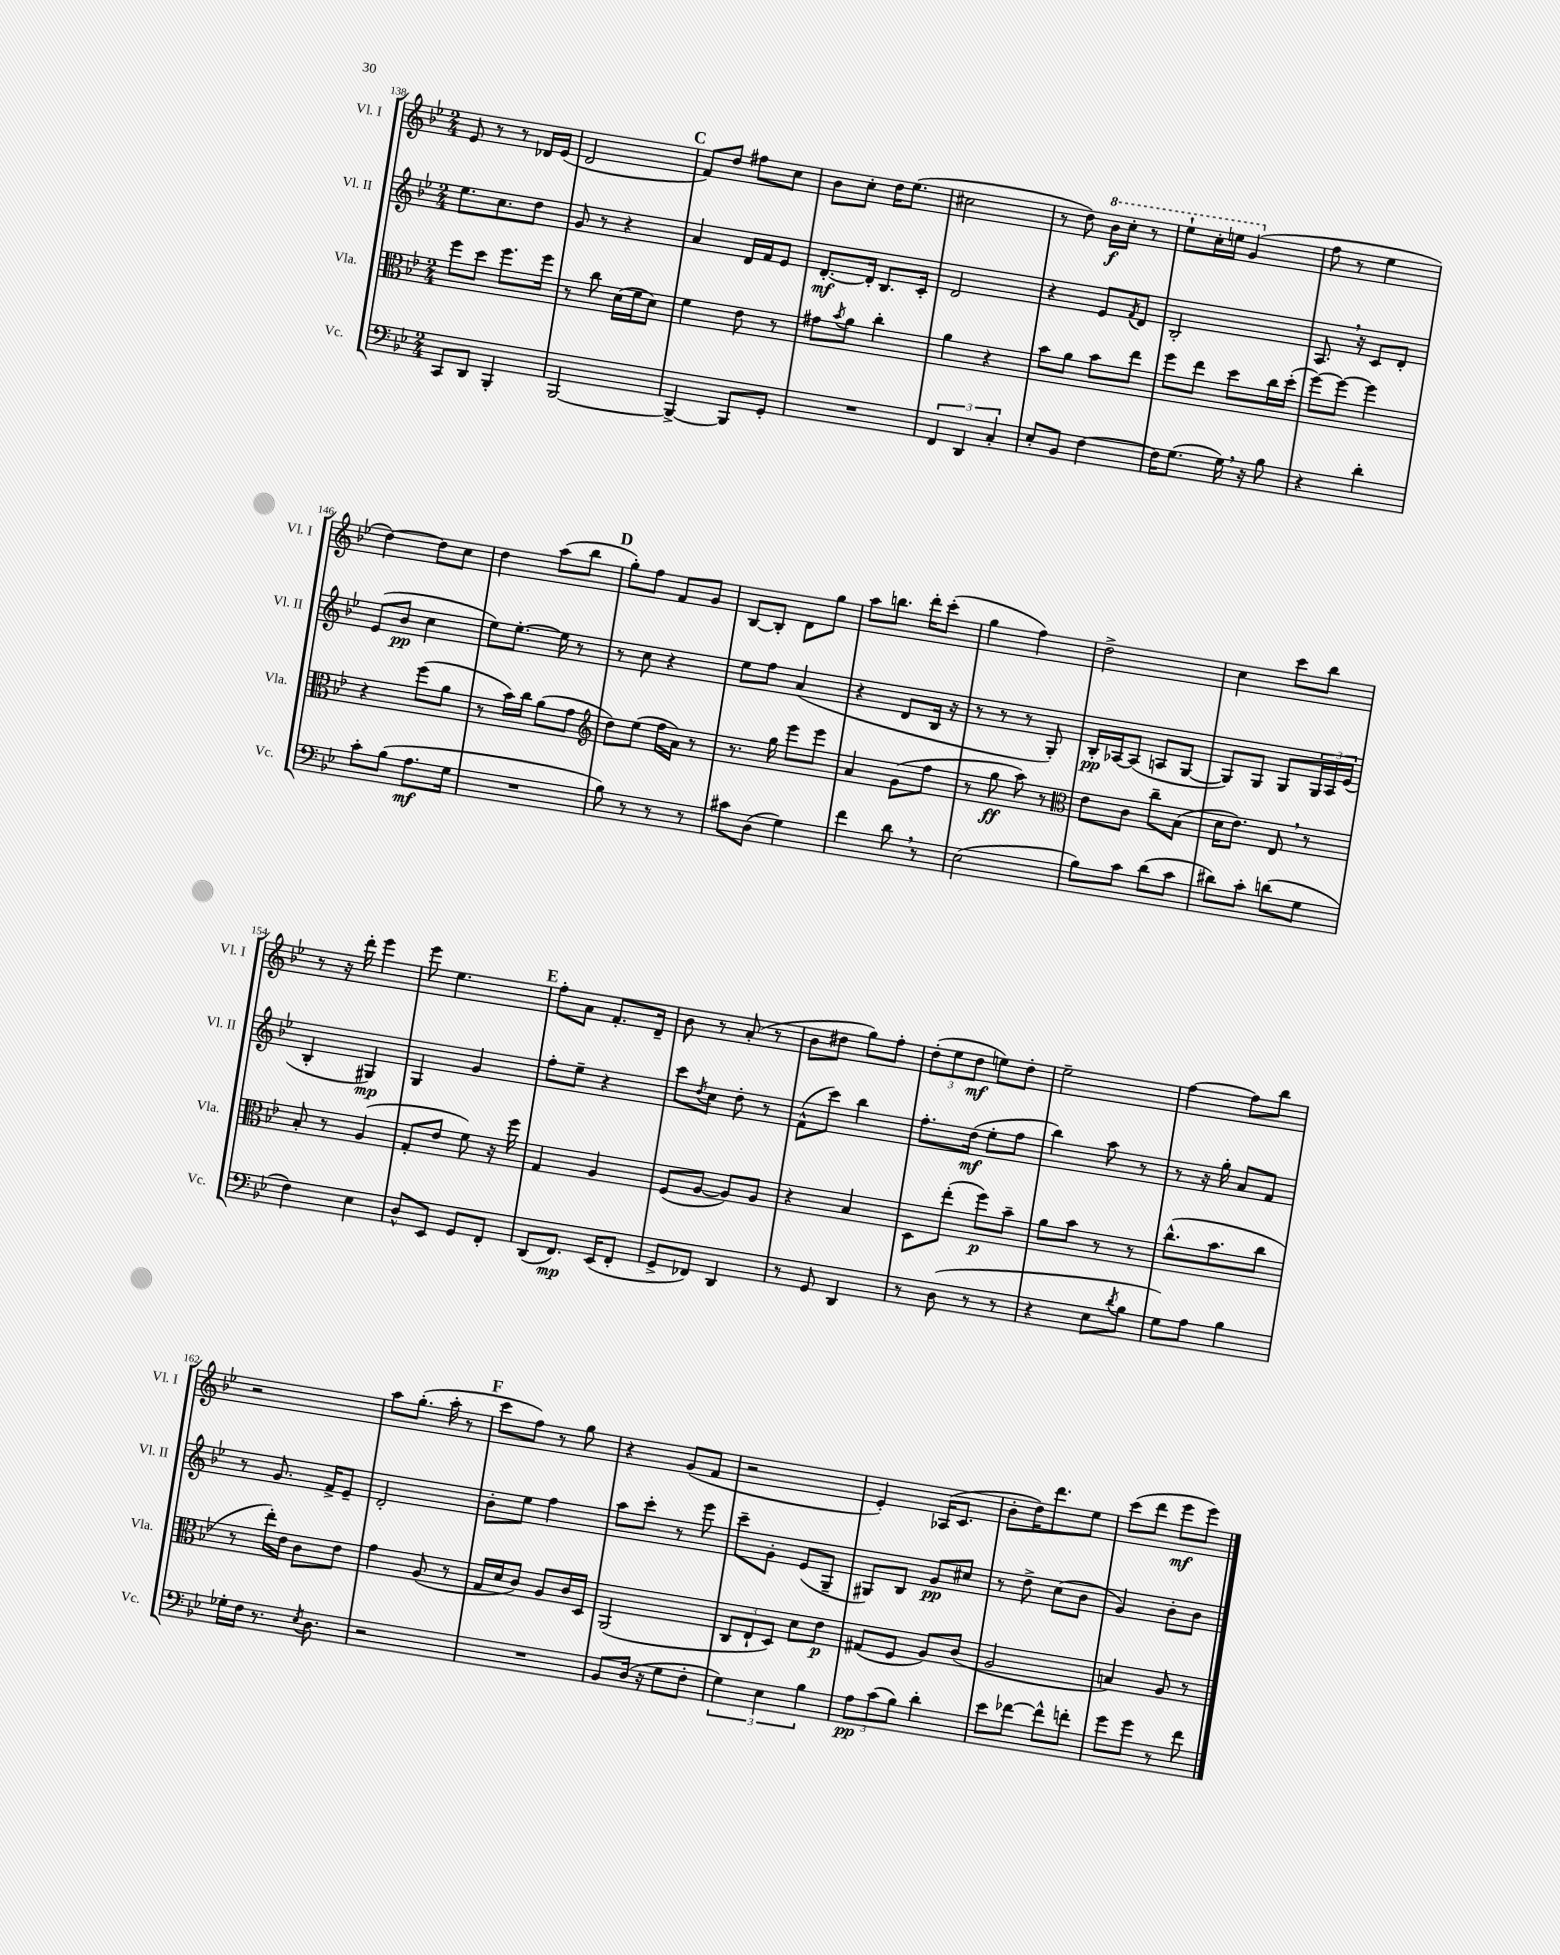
<<
\new StaffGroup <<
\new Staff = "s0" \with { instrumentName = "Vl. I" shortInstrumentName = "Vl. I" } {
    \clef treble \key bes \major \numericTimeSignature \time 2/4
    ees'8 r8 r8 des'16 ees'16( |
    d'2 |
    \mark \markup { \bold "C" } f'8) d''8 fis''8 c''8 |
    bes'8 c''8-. d''16 ees''8.( |
    cis''2 |
    r8 d''8) \ottava #1 bes''16\f c'''16-. r8 |
    ees'''8-! c'''16-. e'''16 g''4( \ottava #0 |
    f''8 r8 ees''4 |
    d''4~) d''8 c''8 |
    d''4 a''8( bes''8 |
    \mark \markup { \bold "D" } g''8-.) f''8 f'8 g'8 |
    bes8~ bes8-. d'8 g''8 |
    a''8 b''8. d'''16-. c'''8-.( |
    g''4 f''4) |
    d''2-> |
    c''4 c'''8 bes''8 |
    r8 r16 d'''16-. ees'''4 |
    ees'''8 ees''4. |
    \mark \markup { \bold "E" } f''8-. a'8 f'8.-. d'16-- |
    bes'8 r8 a'8-.( r8 |
    bes'8 dis''8 g''8) f''8-. |
    \tuplet 3/2 { d''8-.( ees''8 d''8\mf } e''8) d''8-. |
    ees''2-- |
    f''4~ f''8 bes''8 |
    r2 |
    a''8 g''8.-.( a''16-. r8 |
    \mark \markup { \bold "F" } c'''8 f''8) r8 g''8 |
    r4 g'8( f'8 |
    r2 |
    ees'4-.) aes16( c'8. |
    bes'8-. d''16) d'''8. ees''8 |
    c'''8( d'''8 ees'''8\mf ees'''8) \bar "|." |
}
\new Staff = "s1" \with { instrumentName = "Vl. II" shortInstrumentName = "Vl. II" } {
    \clef treble \key bes \major \numericTimeSignature \time 2/4
    ees''8. c''8. d''8 |
    g'8 r8 r4 |
    \mark \markup { \bold "C" } a'4 d'16 f'16 ees'8 |
    d'8.~-.\mf d'16-. bes8. c'16-. |
    d'2 |
    r4 ees'8 \acciaccatura { f'8 } d'8 |
    bes2-. |
    a8. \breathe r16 c'8 d'8-. |
    ees'8( bes'8\pp c''4 |
    ees''8) ees''8.~-. ees''16 r8 |
    \mark \markup { \bold "D" } r8 c''8 r4 |
    ees''8 f''8 a'4( |
    r4 d'8 bes16 r16 |
    r8 r8 r8 g8-.) |
    bes16-.\pp aes16~ aes8( a8 g8~ |
    g8) g8 g8 \tuplet 3/2 { g16 a16 ees'16( } |
    bes4-. gis4\mp) |
    g4 g'4 |
    \mark \markup { \bold "E" } f''8-. ees''8-- r4 |
    c'''8 \acciaccatura { d''8 } c''8 d''8-. r8 |
    f'8-^( c'''8) bes''4 |
    f''8.-. d''16\mf( ees''8-. f''8 |
    bes''4) a''8 r8 |
    r8 r16 g''16-. a'8 f'8 |
    r8 g'8. f'16-> ees'8-- |
    d'2-. |
    \mark \markup { \bold "F" } bes'8-. ees''8 f''4 |
    a''8 c'''8-. r8 ees'''8 |
    c'''8-- g'8-. ees'8( g8-- |
    gis8) bes8 g'8\pp cis''8 |
    r8 d''8-> c''8( bes'8 |
    g'4) bes'8-. bes'8 \bar "|." |
}
\new Staff = "s2" \with { instrumentName = "Vla." shortInstrumentName = "Vla." } {
    \clef alto \key bes \major \numericTimeSignature \time 2/4
    f''8 d''8 f''8. f''16 |
    r8 c''8 d'16( f'16 d'8) |
    \mark \markup { \bold "C" } f'4 ees'8 r8 |
    gis'8 \acciaccatura { bes'8 } a'8 c''4-. |
    a'4 r4 |
    bes'8 a'8 bes'8 ees''8 |
    f''8 ees''8 d''8 c''16 d''16-.( |
    f''8~) f''8~ f''4 |
    r4 f''8( a'8 |
    r8 bes'16) c''16 a'8( g'8 |
    \mark \markup { \bold "D" } \clef treble d''8) ees''8( f''16 a'16) r8 |
    r8. g''16 ees'''8 ees'''8 |
    a'4 g'8( f''8 |
    r8 g''8\ff a''8) r8 |
    \clef alto ees'8 c'8 c''8-- bes8( |
    d'16 ees'8.) ees8 \breathe r8 |
    bes8-. r8 a4( |
    g8-. ees'8 f'8) r16 f''16 |
    \mark \markup { \bold "E" } g4 a4 |
    f8( a8~ a8) a8 |
    r4 bes4 |
    d8 ees''8-.( f''8\p) bes'8-- |
    a'8 bes'8 r8 r8 |
    c''8.-^( bes'8. c''8 |
    r8 ees''16-.) ees'16 c'8 ees'8 |
    g'4 a8( r8 |
    \mark \markup { \bold "F" } g16 d'16 c'8) a8 c'16 d16 |
    a,2( |
    \tuplet 3/2 { c8 ees8-! d8) } d'8 ees'8\p |
    gis8( f8 a8) c'8( |
    a2 |
    b4) a8 r8 \bar "|." |
}
\new Staff = "s3" \with { instrumentName = "Vc." shortInstrumentName = "Vc." } {
    \clef bass \key bes \major \numericTimeSignature \time 2/4
    c,8 d,8 bes,,4-. |
    bes,,2~ |
    \mark \markup { \bold "C" } bes,,4~-> bes,,8 g,8-. |
    R2 |
    \tuplet 3/2 { f,4 d,4 c4-. } |
    ees8-. bes,8 f4~ |
    f16 g8.( g16) \breathe r16 bes8 |
    r4 d'4-. |
    c'8-. bes8( a8.\mf g16 |
    R2 |
    \mark \markup { \bold "D" } bes8) r8 r8 r8 |
    cis'8 d8( g4) |
    f'4 d'8 \breathe r8 |
    ees2( |
    bes8) c'8 d'8( c'8 |
    dis'8) c'8-. d'8( g8 |
    f4) ees4 |
    d8-^ ees,8 g,8 f,8-. |
    \mark \markup { \bold "E" } d,8( f,8.\mp) ees,16( f,8-. |
    g,8-> fes,8) d,4 |
    r8 g,8 d,4 |
    r8 d8( r8 r8 |
    r4 ees8 \acciaccatura { d'8 } bes8 |
    g8) a8 bes4 |
    ges16-. f16 r8. \acciaccatura { ees8 } d8. |
    r2 |
    \mark \markup { \bold "F" } R2 |
    bes,8 d16( r16 g8 f8-. |
    \tuplet 3/2 { g4) ees4 bes4 } |
    \tuplet 3/2 { a8\pp c'8( bes8) } d'4-. |
    ees'8 fes'8~ fes'8-^ f'8-. |
    g'8 g'8 r8 f'8 \bar "|." |
}
>>
>>
\layout { \context { \Score currentBarNumber = #138 } }
